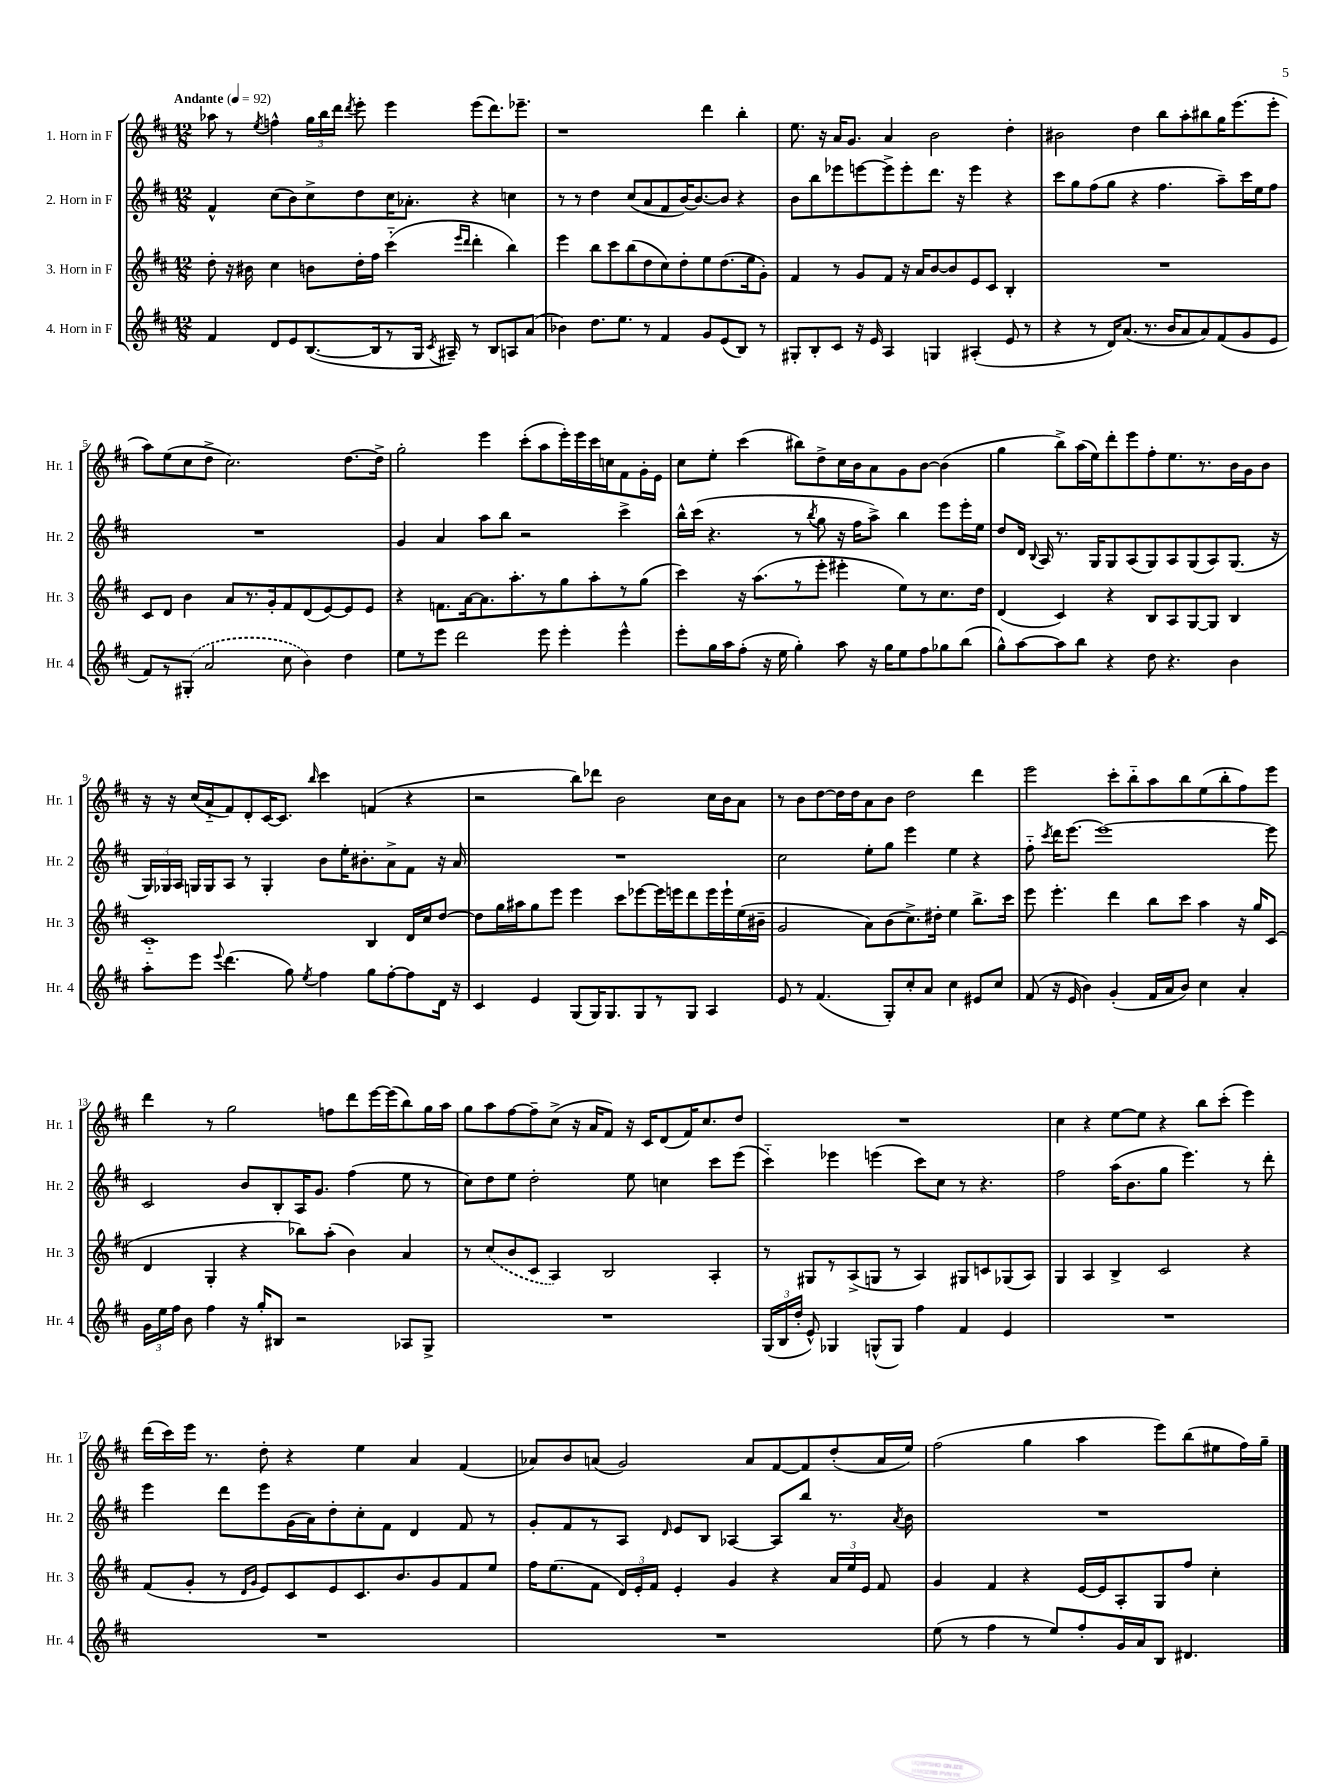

**kern	**kern	**kern	**kern
*part4	*part3	*part2	*part1
*staff4	*staff3	*staff2	*staff1
*I"4. Horn in F	*I"3. Horn in F	*I"2. Horn in F	*I"1. Horn in F
*I'Hr. 4	*I'Hr. 3	*I'Hr. 2	*I'Hr. 1
*clefG2	*clefG2	*clefG2	*clefG2
*k[f#c#]	*k[f#c#]	*k[f#c#]	*k[f#c#]
*M12/8	*M12/8	*M12/8	*M12/8
*MM92	*MM92	*MM92	*MM92
=1	=1	=1	=1
!	!	!	!LO:TX:a:B:t=Andante
4f#/	8dd'\	4f#^^/	8aa-X\
.	16r	.	8r
.	16b#X\	.	.
.	.	.	8qee/
8d/L	4cc#\	(8cc#\L	4ffn^^\
8e/	.	8b\)	.
([8.B/	8bn\L	8cc#^\	24gg\LL
.	.	.	24bb\
.	.	.	24ddd\JJ
.	.	.	8qddd/
.	16dd'\L	8dd\	8eee'\
16B/k]	16ff#\JJ	.	.
8r	(4ccc#\	16cc#\K	4eee\
.	.	8.a-X'\J	.
16G/Jk	.	.	.
8qc#/	.	.	.
16A#X~/)	.	.	.
.	16qqeee/LL	.	.
.	16qqddd/JJ	.	.
8r	4ddd'\	4r	(8eee\L
8B/L	.	.	8.ddd\)
8An/	4bb\)	4ccn\	.
.	.	.	8.eee-X~\J
(8a/J	.	.	.
=2	=2	=2	=2
4b-X\)	4eee\	8r	1r
.	.	8r	.
8.dd\L	8bb\L	4dd\	.
.	8ccc#\	.	.
8.ee\J	.	.	.
.	(8bb\	(8cc#/L	.
8r	8dd\	8a/	.
4f#/	8cc#\)	8f#/	.
.	8dd'\	[16b/K)	.
.	.	8.b/_	.
8g/L	8ee\	.	4ddd\
(8e/	(8.dd\	8b/J]	.
8B/J)	.	4r	4bb'\
.	16ee\k	.	.
8r	8g'\J)	.	.
=3	=3	=3	=3
8G#X'/L	4f#/	8b\L	8.ee\
8B'/	.	8bb\	.
.	.	.	16r
8c#/J	8r	8eee-X\	16a/KL
.	.	.	8.g/J
16r	8g/L	[8eeen\	.
16e/	.	.	.
4A/	8f#/J	8eee^\]	4a/
.	16r	8eee'\	.
.	16a/KL	.	.
4Gn/	[8b/	8.ddd\J	2b\
.	8b/]	.	.
.	.	16r	.
(4A#X'/	8e/	4eee\	.
.	8c#/J	.	.
8e/	4B'/	4r	4dd'\
8r	.	.	.
=4	=4	=4	=4
4r	1.r	8ccc#\L	2b#X\
.	.	8gg\	.
8r	.	(8ff#\	.
16d/KL)	.	8gg\J	.
(8.a/J	.	.	.
.	.	4r	4dd\
8.r	.	.	.
.	.	4.ff#\	8bb\L
16b/KL	.	.	.
8a/	.	.	8aa'\
8a/)	.	.	8bb#X\
(8f#/	.	8aa~\L)	16gg\K
.	.	.	(8.eee\
8g/	.	16ccc#\L	.
.	.	16ee\J	.
8e/J	.	8ff#\J	8eee'\J
!!LO:LB:g=z
=5	=5	=5	=5
8f#/L)	8c#/L	1.r	8aa\L)
8r	8d/J	.	(8ee\
(8G#X'/J	4b\	.	8cc#\
2a/	.	.	8dd^\J
.	8a/L	.	2.cc#\)
.	8.r	.	.
.	16g'/k	.	.
8cc#\	8f#/	.	.
4b\)	(8d/	.	.
.	[8e/)	.	.
4dd\	8e/]	.	[8.dd\L
.	8e/J	.	.
.	.	.	16dd^\Jk]
=6	=6	=6	=6
8ee\L	4r	4g/	2gg'\
8r	.	.	.
8eee\J	8.fn\L	4a/	.
2ddd\	.	.	.
.	[16a\k	.	.
.	8.a\]	8aa\L	4eee\
.	.	8bb\J	.
.	8.aa'\	.	.
.	.	2r	(8ccc#'\L
8eee\	8r	.	8aa\
4eee'\	8gg\	.	16eee'\L)
.	.	.	16eee\
.	8aa'\	.	16ccc#\
.	.	.	16ccn\J
4eee^^\	8r	4ccc#^\	8f#\
.	(8gg\J	.	16g'\L
.	.	.	16e\JJ
=7	=7	=7	=7
8eee'\L	4ccc#\)	16bb^^\LL	8cc#\L
.	.	(16ccc#\JJ	.
16gg\L	.	4.r	8ee'\J
16aa\J	.	.	.
(8ff#'\J	16r	.	(4ccc#\
.	(8.aa\L	.	.
16r	.	.	.
16ee\	.	.	.
4gg'\)	8r	8r	8bb#X\L)
.	.	8qbb/	.
.	8eee'\J	8gg\	8dd^\
8aa\	4eee#X'\	16r	16cc#\L
.	.	16ff#\KL	16b\J
16r	.	8aa^\J)	8a\
16gg\KL	.	.	.
8ee\	8ee\L)	4bb\	8g\
8ff#\	8r	.	[8b\J
8gg-X\	8.cc#\	8eee\L	(4b\]
(8bb\J	.	16eee'\L	.
.	16dd\Jk	16ee\JJ	.
=8	=8	=8	=8
8gg^^\L)	(4d/	8dd/L	4gg\
[8aa\	.	16d/Jk	.
.	.	8qqB/	.
.	.	16A/	.
8aa\]	4c#/)	8.r	8bb^\L)
8bb\J	.	.	(16aa\L
.	.	16G/KL	16ee\J)
4r	4r	8G/	8ddd'\
.	.	(8A/	8eee\
8dd\	8B/L	8G/)	8ff#'\
4.r	8A/	8A/	8.ee\
.	[8G/	(8G/	.
.	.	.	8.r
.	8G/J]	8A/)	.
4b\	4B/	(8.G/J	16b\L
.	.	.	16g\J
.	.	.	8b\J
.	.	16r	.
!!LO:LB:g=z
=9	=9	=9	=9
8aa'\L	1c#	24G/LL)	16r
.	.	24G-X/	.
.	.	.	16r
.	.	24A/JJ	.
8eee\J	.	16Gn/LL	(16cc#/LL
.	.	16G/J	16a/J
8qqeee/	.	.	.
(4.ddd\	.	8A/J	8f#/)
.	.	8r	8d'/
.	.	4G'/	[16c#/K
.	.	.	8.c#/J]
8gg\)	.	.	.
8qee/	.	.	16qqbb/
4ff#\	.	8b\L	4ccc#\
.	.	16ee'\K	.
.	.	8.b#X'\	.
8gg\L	4B/	.	(4fn/
[8ff#'\	.	8a^\	.
8ff#\]	16d/LL	8f#\J	4r
.	16cc#/J	.	.
16d\Jk	[8dd/J	16r	.
16r	.	16a/	.
=10	=10	=10	=10
4c#/	8dd\L]	1.r	2r
.	16gg\L	.	.
.	16aa#X\J	.	.
4e/	8gg\	.	.
.	8eee\J	.	.
(8G/L	4eee\	.	8bb\L)
16G/K)	.	.	8ddd-X\J
8.G/	.	.	.
.	8ccc#\L	.	2b\
8G/	[8eee-X\	.	.
8r	16eee-\L]	.	.
.	16eeen\J	.	.
8G/J	8ddd\	.	.
4A/	16eee\L	.	16cc#\LL
.	16eee`\	.	16b\J
.	(16ee\	.	8a\J
.	16b#X~\JJ	.	.
=11	=11	=11	=11
8e/	2g/	2cc#\	8r
8r	.	.	8b\L
(4.f#/	.	.	[8dd\
.	.	.	16dd\L]
.	.	.	16dd\J
.	8a\L)	8ee'\L	8a\
8G'/L)	(8b\	8gg\J	8b\J
8cc#'/	8.cc#^\)	4eee\	2dd\
8a/J	.	.	.
.	16dd#X'\Jk	.	.
4cc#\	4ee\	4ee\	.
8e#X/L	8.bb^\L	4r	4ddd\
8cc#/J	.	.	.
.	16ccc#\Jk	.	.
=12	=12	=12	=12
(8f#/	8eee\	8ff#\	2eee\
.	.	8qccc#/	.
16r	4.eee'\	16ddd\KL	.
16e/	.	[8.eee\J	.
4b\)	.	.	.
.	.	1eee_	.
(4g'/	4ddd\	.	8ccc#'\L
.	.	.	8bb\
16f#/LL	8bb\L	.	8aa\
16a/J	.	.	.
8b/J)	8ccc#\J	.	8bb\
4cc#\	4aa\	.	(8ee\
.	.	.	8bb'\
4a'/	16r	.	8ff#\)
.	16gg/KL	.	.
.	(8c#/J	8eee\]	8eee\J
!!LO:LB:g=z
=13	=13	=13	=13
24g\LL	4d/	2c#/	4ddd\
24ee\	.	.	.
24ff#\JJ	.	.	.
8b\	.	.	.
4ff#\	4G'/	.	8r
.	.	.	2gg\
16r	4r	8b/L	.
16gg'/KL	.	.	.
8B#X/J	.	8B'/	.
2r	8bb-X\L)	16A/K	.
.	.	8.g/J	.
.	(8aa'\J	.	8ffn\L
.	4b\)	(4ff#\	8ddd\
.	.	.	[16eee\L
.	.	.	(16eee\J]
8A-X/L	4a/	8ee\	8bb\)
8G^/J	.	8r	16gg\L
.	.	.	16aa\JJ
=14	=14	=14	=14
1.r	8r	8cc#\L)	8gg\L
.	(8cc#/L	8dd\	8aa\
.	8b/	8ee\J	[8ff#\
.	8c#/J	2dd'\	8ff#~\]
.	4A/)	.	(8cc#^\J
.	.	.	16r
.	.	.	16a/KL
.	2B/	.	8f#/J)
.	.	8ee\	16r
.	.	.	16c#/KL
.	.	4ccn\	(8d/
.	.	.	16f#/K)
.	.	.	8.cc#/
.	4A'/	8ccc#\L	.
.	.	(8eee\J	8dd/J
=15	=15	=15	=15
(24G/LL	8r	4ccc#\)	1.r
24B/	.	.	.
24dd'/JJ	.	.	.
8e^^/)	8G#X/L	.	.
4G-X/	8r	4eee-X\	.
.	(8A^/	.	.
(8Gn^^/L	8Gn/J	(4eeen\	.
8G/J)	8r	.	.
4ff#\	4A/)	8ccc#\L)	.
.	.	8cc#\J	.
4f#/	8G#X/L	8r	.
.	8cn/	4.r	.
4e/	(8G-X/	.	.
.	8A/J)	.	.
=16	=16	=16	=16
1.r	4G/	2ff#\	4cc#\
.	4A/	.	4r
.	4B^/	(16aa\KL	[8ee\L
.	.	8.b\	.
.	.	.	8ee\J]
.	2c#/	8gg\J	4r
.	.	4.eee\)	.
.	.	.	8bb\L
.	.	.	(8ccc#'\J
.	4r	8r	4eee\)
.	.	8ddd'\	.
!!LO:LB:g=z
=17	=17	=17	=17
1.r	(8f#/L	4eee\	(16ddd\LL
.	.	.	16ccc#\)
.	8g'/J	.	16eee\JJ
.	.	.	8.r
.	8r	8ddd\L	.
.	16qqd/LL	.	.
.	16qqg/JJ	.	.
.	8e/L)	8eee\	8dd'\
.	8c#/	(16g\L	4r
.	.	16a\J)	.
.	8e/	8dd'\	.
.	8.c#/	8cc#'\	4ee\
.	.	8f#\J	.
.	8.b/	.	.
.	.	4d/	4a/
.	8g/	.	.
.	8f#/	8f#/	(4f#/
.	8ee/J	8r	.
=18	=18	=18	=18
1.r	16ff#\KL	8g'/L	8a-X/L)
.	(8.ee\	.	.
.	.	8f#/	8b/
.	8f#\J	8r	(8an/J
.	24d/LL)	8A/J	2g/)
.	24e'/	.	.
.	24f#/JJ	.	.
.	.	16qqd/	.
.	4e'/	8e/L	.
.	.	8B/J	.
.	4g/	[4A-X/	.
.	.	.	8a/L
.	4r	8A-/L]	[8f#/
.	.	8bb/J	8f#/]
.	24a/LL	8.r	(8dd'/
.	24ee/	.	.
.	24e/JJ	.	.
.	8f#/	.	16a/L
.	.	8qa/	.
.	.	16b\	16ee/JJ)
=19	=19	=19	=19
(8ee\	4g/	1.r	(2ff#\
8r	.	.	.
4ff#\	4f#/	.	.
8r	4r	.	4gg\
8ee/L)	.	.	.
8ff#'/	[16e/LL	.	4aa\
.	16e/J]	.	.
16g/L	8A'/	.	.
16a/J	.	.	.
8B/J	8G/	.	8eee\L)
4.d#X/	8ff#/J	.	(8bb\
.	4cc#'\	.	8ee#X\
.	.	.	16ff#\L)
.	.	.	16gg~\JJ
==	==	==	==
*-	*-	*-	*-
